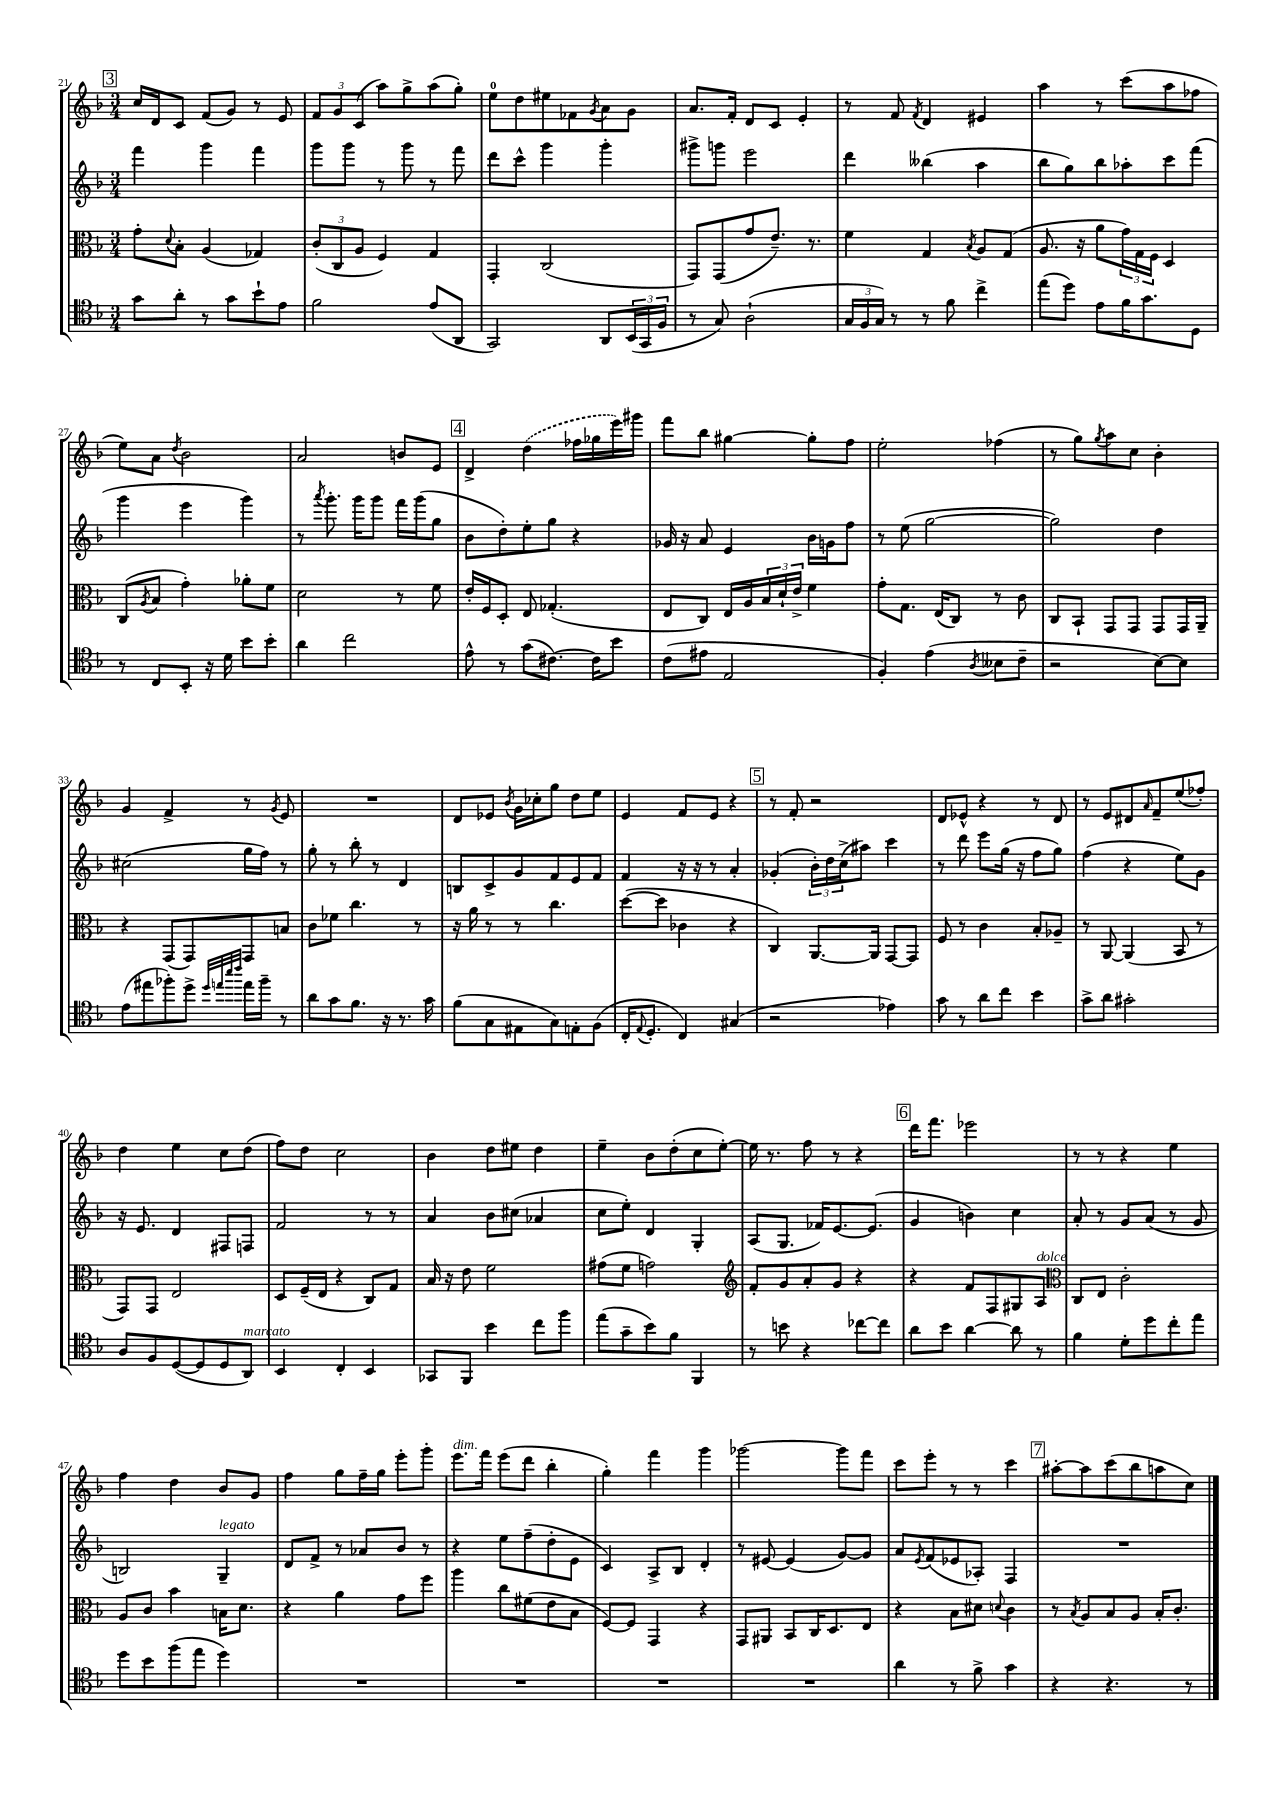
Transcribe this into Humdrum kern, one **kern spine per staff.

**kern	**kern	**kern	**kern
*staff4	*staff3	*staff2	*staff1
*clefC4	*clefC3	*clefG2	*clefG2
*k[b-]	*k[b-]	*k[b-]	*k[b-]
*M3/4	*M3/4	*M3/4	*M3/4
8g	8g'	4fff	16cc
.	.	.	16d
.	8qqd	.	.
8a'	8B-'	.	8c
8r	(4A	4ggg	(8f
8g	.	.	8g)
8b-`	4G-)	4fff	8r
8e	.	.	8e
=	=	=	=
2f	(12c'	8ggg	12f
.	12C	.	12g
.	.	8ggg	.
.	12A	.	(12c
.	4F)	8r	8aa)
.	.	8ggg	8gg^
(8e	4G	8r	(8aa
8AA	.	8fff	8gg')
=	=	=	=
2GG)	4GG'	8ddd	8ee
.	.	8ccc^^	8dd
.	(2C	4ggg	8ee#
.	.	.	8f-
.	.	.	8qg
8AA	.	4ggg'	8a
(24BB-	.	.	8g
24GG	.	.	.
24F	.	.	.
=	=	=	=
8r	8GG)	8ggg#^	8.a
8G)	(8GG	8ggg	.
.	.	.	16f'
(2A`	8g	2eee	8d
.	8.e~)	.	8c
.	.	.	4e'
.	8.r	.	.
=	=	=	=
24G	4f	4ddd	8r
24F	.	.	.
24G)	.	.	.
8r	.	.	8f
.	.	.	8qf
8r	4G	(4bb--	4d
8f	.	.	.
.	8qB-	.	.
4cc^	8A	4aa	4e#
.	(8G	.	.
=	=	=	=
(8ee	8.A	8bb-	4aa
8dd)	.	8gg)	.
.	16r	.	.
8e	8a	8bb-	8r
16f	24g)	8aa-'	(8ccc
.	24G	.	.
8.g	.	.	.
.	24F	.	.
.	4D	8ccc	8aa
8D	.	(8fff	8ff-
=	=	=	=
8r	(8C	4ggg	8ee)
.	8qA	.	.
8C	8B-	.	8a
.	.	.	8qdd
8BB-'	4g')	4eee	2b-
16r	.	.	.
16d	.	.	.
8b-	8a-'	4ggg)	.
8b-'	8f	.	.
=	=	=	=
4a	2d	8r	2a
.	.	8qaaa	.
.	.	8.ggg'	.
2cc	.	.	.
.	.	16ggg	.
.	.	8ggg	.
.	8r	16fff	8b
.	.	(16ggg	.
.	8f	8gg	8e
=	=	=	=
8e^^	16e'	8b-	4d^
.	16F	.	.
8r	8D'	8dd')	.
(8g	8E	8ee'	(4dd
[8.c#)	(4.G-'	8gg	.
.	.	4r	16ff-
16c#]	.	.	16gg-
8b-	.	.	16eee)
.	.	.	16ggg#
=	=	=	=
(8c	8E	16g-	8fff
.	.	16r	.
8e#	8C)	8a	8bb-
2E	16E	4e	[4gg#
.	16A	.	.
.	24B-	.	.
.	24d`	.	.
.	24e^	.	.
.	4f	16b-	8gg#']
.	.	16g	.
.	.	8ff	8ff
=	=	=	=
4F')	8g'	8r	2ee'
.	8.G	(8ee	.
(4e	.	[2gg	.
.	(16E	.	.
.	8C)	.	.
8qA	.	.	.
8B--	8r	.	(4ff-
8c~	8c	.	.
=	=	=	=
2r	8C	2gg])	8r
.	8BB-`	.	8gg)
.	.	.	8qgg
.	8GG	.	8aa
.	8GG	.	8cc
[8B-)	8GG	4dd	4b-'
8B-]	16GG	.	.
.	16AA~	.	.
=	=	=	=
(8e	4r	(2cc#	4g
8ee#	.	.	.
8ff-')	(8GG	.	4f^
8dd^	8GG)	.	.
32qqdd	.	.	.
32qqee	.	.	.
32qqbb-	.	.	.
32qqccc	.	.	.
16ee	8GG	16gg	8r
16ff-~	.	16ff)	.
.	.	.	8qg
8r	8B	8r	8e
=	=	=	=
8a	8c	8gg'	2.r
8g	8f-	8r	.
8.f	4.cc	8bb-'	.
.	.	8r	.
16r	.	.	.
8.r	.	4d	.
.	8r	.	.
16g	.	.	.
=	=	=	=
(8f	16r	8B	8d
.	16a	.	.
8G	8r	8c^	8e-
.	.	.	8qb-
8E#	8r	8g	16g
.	.	.	16cc-'
8G)	4.cc	8f	8gg
8E'	.	8e	8dd
(8F	.	8f	8ee
=	=	=	=
16C'	([8dd	4f	4e
8qqE	.	.	.
8.D'	.	.	.
.	8dd]	.	.
4C)	4c-	16r	8f
.	.	16r	.
.	.	8r	8e
(4G#	4r	4a'	4r
=	=	=	=
2r	4C)	(4g-'	8r
.	.	.	8f'
.	[8.AA	24b-')	2r
.	.	24dd	.
.	.	(24cc^	.
.	.	8aa#)	.
.	16AA]	.	.
4e-)	[8GG	4ccc	.
.	8GG]	.	.
=	=	=	=
8g	8F	8r	8d
8r	8r	8ddd	8e-^^
8a	4c	8eee	4r
8cc	.	(16gg	.
.	.	16r	.
4b-	8B-'	8ff	8r
.	8A-~	8gg)	8d
=	=	=	=
8g^	8r	(4ff	8r
8a	[8AA	.	8e
2g#'	(4AA]	4r	8d#
.	.	.	16qqa
.	.	.	8f~
.	8BB-	8ee)	(8ee
.	8r	8g	8ff-')
=	=	=	=
8A	8GG)	16r	4dd
.	.	8.e	.
8F	8GG	.	.
([8D	2E	4d	4ee
8D]	.	.	.
8D	.	8F#	8cc
8AA)	.	8F	(8dd
=	=	=	=
4BB-	8D	2f	8ff)
.	(16F~	.	8dd
.	16E	.	.
4C'	4r	.	2cc
4BB-	8C)	8r	.
.	8G	8r	.
=	=	=	=
8GG-	16B-	4a	4b-
.	16r	.	.
8FF	8e	.	.
4b-	2f	8b-	8dd
.	.	(8cc#	8ee#
8cc	.	4a-	4dd
8ff	.	.	.
=	=	=	=
(8ee	(8g#	8cc	4ee~
8g~	8f	8ee')	.
8b-)	2g)	4d	8b-
8f	.	.	(8dd'
4FF	.	4G'	8cc
.	.	.	[8ee')
=	=	=	=
*	*clefG2	*	*
8r	8f'	(8A	16ee]
.	.	.	8.r
8b	8g	8.G	.
4r	8a'	.	8ff
.	.	16f-)	.
.	8g	[8.e	8r
[8cc-	4r	.	4r
.	.	(8.e]	.
8cc-]	.	.	.
=	=	=	=
8a	4r	4g	16ddd
.	.	.	8.fff
8b-	.	.	.
[4a	8f	4b)	2eee-
.	8F	.	.
8a]	8G#	4cc	.
8r	8A	.	.
=	=	=	=
*	*clefC3	*	*
4f	8C	8a'	8r
.	8E	8r	8r
8d'	2c'	8g	4r
8dd	.	(8a	.
8cc'	.	8r	4ee
8ee	.	8g	.
=	=	=	=
8dd	8A	2B)	4ff
8b-	8c	.	.
(8ff	4b-	.	4dd
8ee	.	.	.
4dd)	16B	4G~	8b-
.	8.d	.	.
.	.	.	8g
=	=	=	=
2.r	4r	8d	4ff
.	.	8f^	.
.	4a	8r	8gg
.	.	8a-	16ff~
.	.	.	16gg
.	8g	8b-	8eee'
.	8ff	8r	8ggg'
=	=	=	=
2.r	4aa	4r	8.eee
.	.	.	16fff
.	8cc	8ee	(8eee
.	(8f#	(8ff~	8ddd
.	8e	8dd'	4bb-'
.	8B-	8e	.
=	=	=	=
2.r	[8F)	4c)	4gg')
.	8F]	.	.
.	4GG	8A^	4fff
.	.	8B-	.
.	4r	4d'	4ggg
=	=	=	=
2.r	8GG	8r	[2ggg-
.	8AA#	[8e#	.
.	8BB-	(4e#]	.
.	16C	.	.
.	8.D	.	.
.	.	[8g)	8ggg-]
.	8E	8g]	8fff
=	=	=	=
4a	4r	8a	8ccc
.	.	8qe	.
.	.	(8f	8eee'
8r	8B-	8e-	8r
8f^	8d#	8A-')	8r
.	8qqd	.	.
4g	4c	4F	4ccc
=	=	=	=
4r	8r	2.r	[8aa#'
.	8qB-	.	.
.	8A	.	8aa#]
4.r	8B-	.	(8ccc
.	8A	.	8bb-
.	16B-'	.	8aa
.	8.c'	.	.
8r	.	.	8cc)
==	==	==	==
*-	*-	*-	*-
